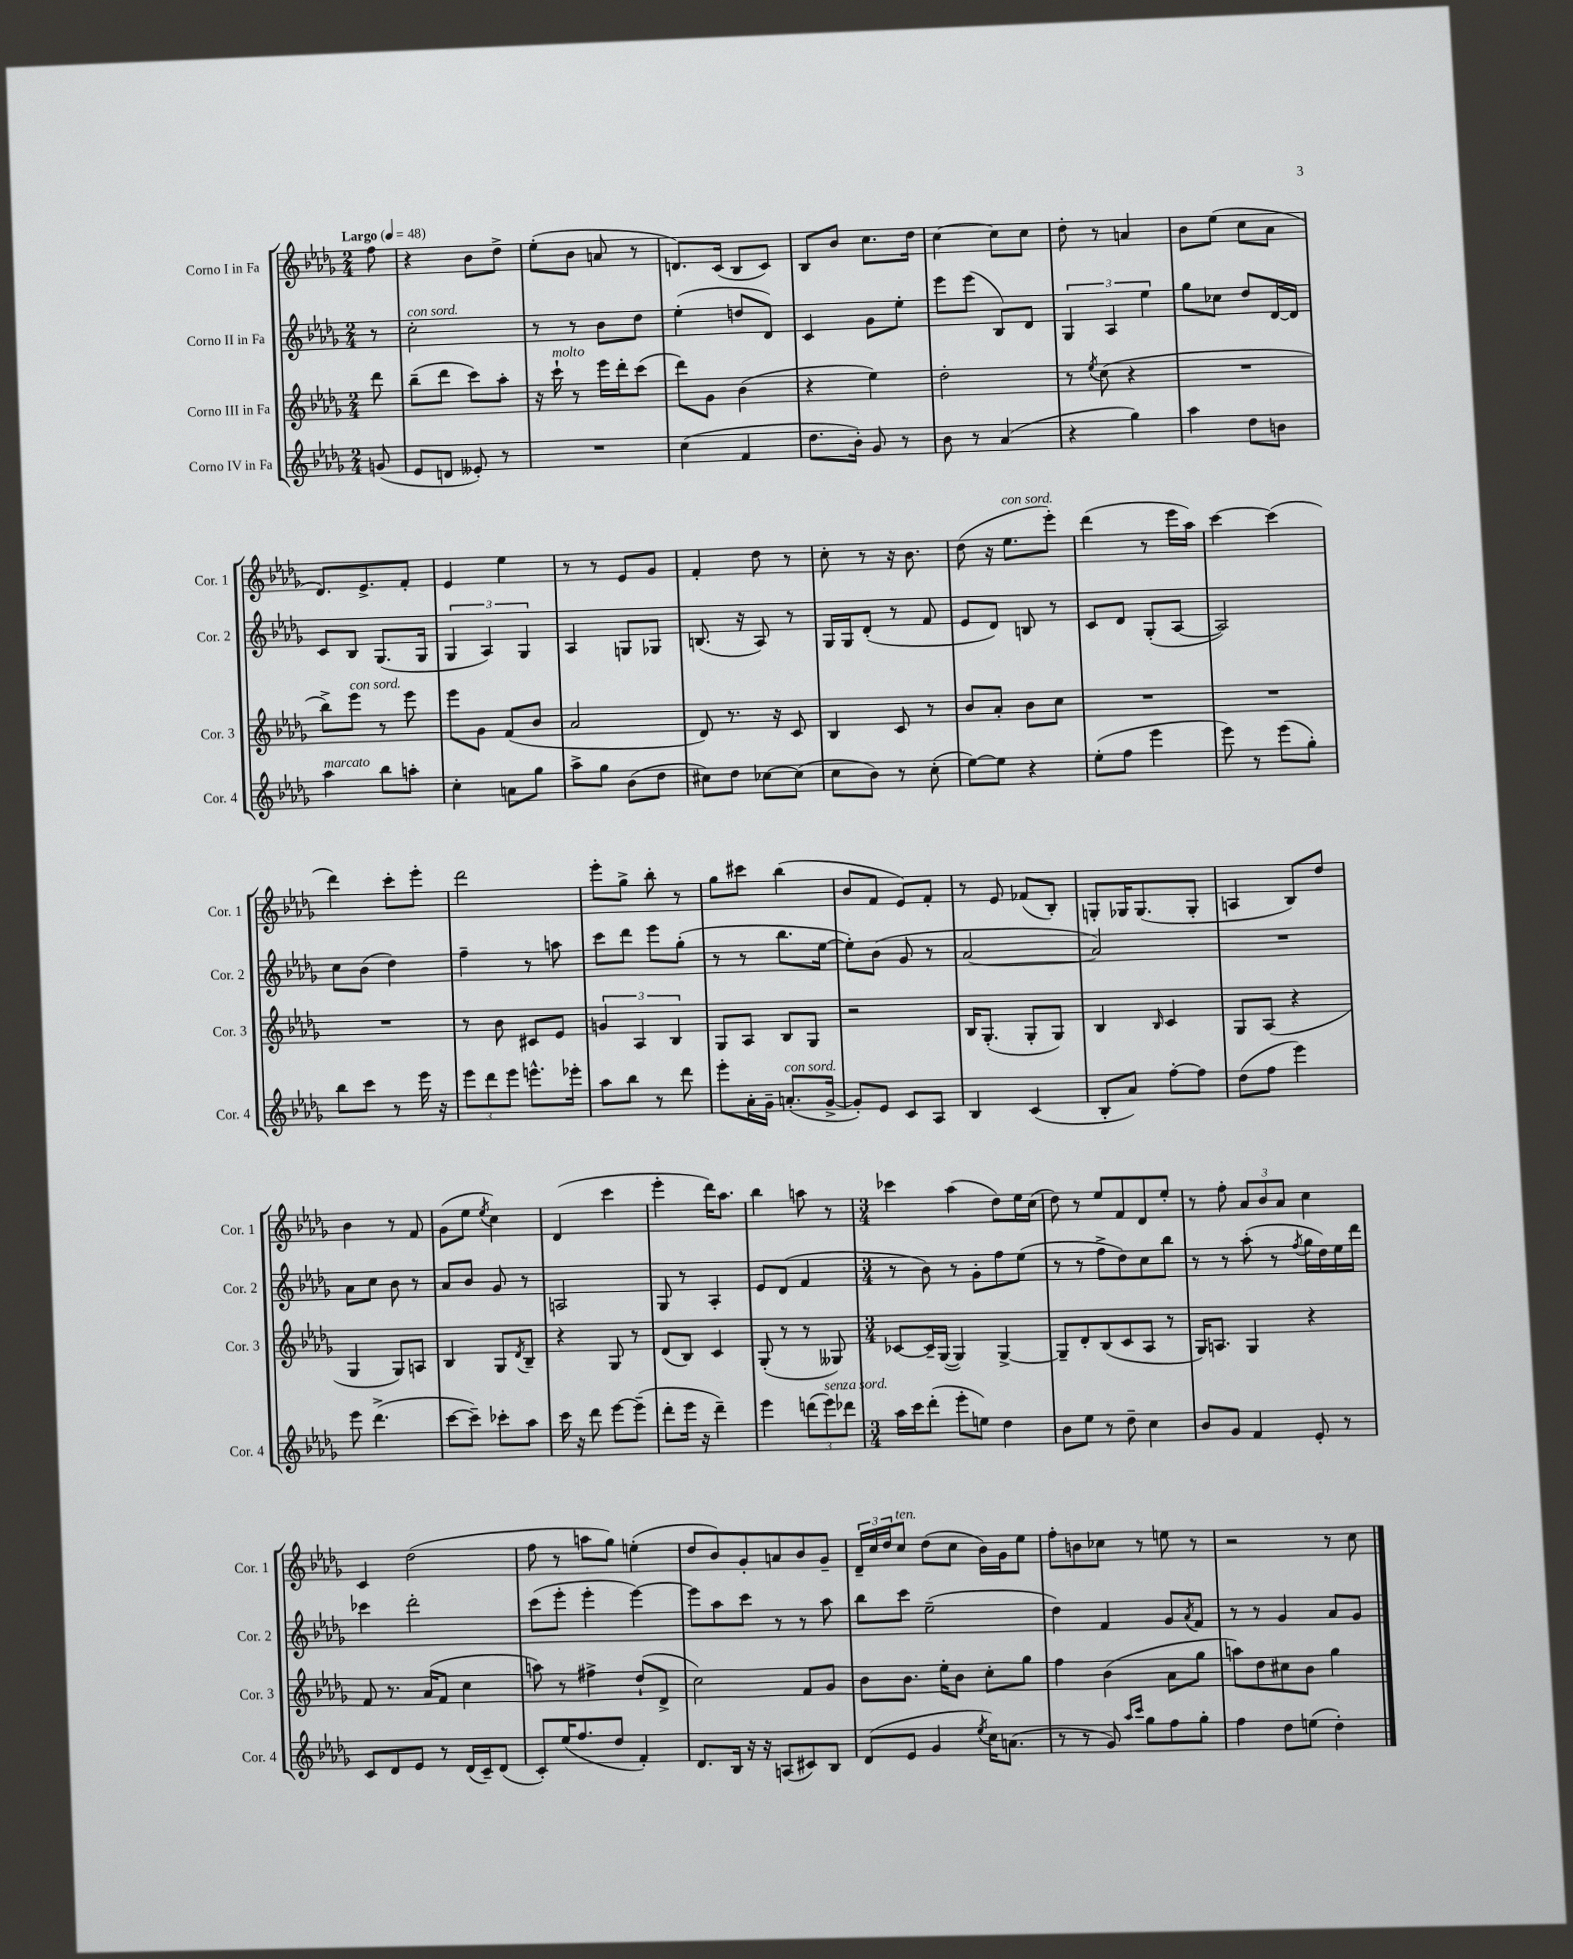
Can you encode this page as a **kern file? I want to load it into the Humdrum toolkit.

**kern	**kern	**kern	**kern
*staff4	*staff3	*staff2	*staff1
*clefG2	*clefG2	*clefG2	*clefG2
*k[b-e-a-d-g-]	*k[b-e-a-d-g-]	*k[b-e-a-d-g-]	*k[b-e-a-d-g-]
*M2/4	*M2/4	*M2/4	*M2/4
*MM48	*MM48	*MM48	*MM48
(8g	8ddd-	8r	8ff
=	=	=	=
8e-	(8bb-~	2cc'	4r
8d	8ddd-	.	.
8e--')	8ccc)	.	8b-
8r	8aa-'	.	8dd-^
=	=	=	=
2r	16r	8r	(8ee-'
.	16ccc`	.	.
.	8r	8r	8b-
.	16eee-	8b-	8a
.	16ddd-'	.	.
.	(8ccc	8dd-	8r
=	=	=	=
(4cc	8ddd-)	(4ee-'	8.d)
.	8g-	.	.
.	.	.	(16c
4f	(4b-	8dd	8B-
.	.	8d-)	8c)
=	=	=	=
8.dd-	4r	4c	8B-
.	.	.	8b-
16b-')	.	.	.
8g-	4ee-)	8g-	8.cc
8r	.	8ee-'	.
.	.	.	16dd-
=	=	=	=
8b-	2dd-'	8eee-	[4cc
8r	.	(8eee-	.
(4a-	.	8B-)	8cc]
.	.	8d-	8cc
=	=	=	=
4r	8r	6G-	8dd-'
.	8qee-	.	.
.	(8cc	.	8r
.	.	6A-	.
4gg-)	4r	.	4a
.	.	6ee-	.
=	=	=	=
4aa-	2r	8gg-	8b-
.	.	8cc-	(8ee-
8dd-	.	8dd-	8cc
8b	.	[16d-	8a-
.	.	16d-]	.
=	=	=	=
4aa-	8bb-^)	8c	8.d-)
.	8eee-	8B-	.
.	.	.	8.e-^
8bb-	8r	(8.G-	.
8aa'	8eee-	.	8f'
.	.	16G-	.
=	=	=	=
4cc'	8eee-	6G-	4e-
.	8g-	.	.
.	.	6A-)	.
8a	(8f	.	4ee-
.	.	6G-	.
8gg-	8b-	.	.
=	=	=	=
8aa-^	2a-	4A-	8r
8gg-	.	.	8r
(8b-	.	8G	8e-
8dd-	.	8G-	8g-
=	=	=	=
8cc#)	8d-)	(8.B	4f'
8dd-	8.r	.	.
.	.	16r	.
[8cc-	.	8A-)	8dd-
.	16r	.	.
(8cc-]	8c	8r	8r
=	=	=	=
8cc	4B-	16G-	8cc'
.	.	16G-	.
8b-)	.	(8d-'	8r
8r	8c	8r	16r
.	.	.	8.b-
(8cc'	8r	8f	.
=	=	=	=
[8ee-)	8b-	8e-	(8dd-
8ee-]	8a-'	8d-)	16r
.	.	.	8.ee-
4r	8b-	8B	.
.	8cc	8r	8eee-')
=	=	=	=
(8ee-'	2r	8c	(4ddd-
8ff	.	8d-	.
4eee-	.	(8G-'	8r
.	.	[8A-	16eee-
.	.	.	16aa-)
=	=	=	=
8eee-)	2r	2A-])	[4ccc
8r	.	.	.
(8eee-	.	.	(4ccc]
8gg-')	.	.	.
=	=	=	=
8bb-	2r	8cc	4ddd-)
8ccc	.	(8b-	.
8r	.	4dd-)	8ccc'
16eee-	.	.	8eee-'
16r	.	.	.
=	=	=	=
12eee-	8r	4ff~	2ddd-
12ddd-	.	.	.
.	8b-	.	.
12eee-	.	.	.
8.eee^^	8c#	8r	.
.	8e-	8aa	.
16eee-'	.	.	.
=	=	=	=
8aa-	6g	8ccc	8eee-'
8bb-	.	8ddd-	8gg-^
.	6A-	.	.
8r	.	8eee-	8bb-'
.	6B-	.	.
8ddd-	.	(8gg-'	8r
=	=	=	=
8eee-'	8G-	8r	8gg-
16a-'	8A-	8r	8ccc#
16g-~	.	.	.
(8.a'	8B-	8.bb-	(4bb-
.	8G-	.	.
[16g-^	.	[16ee-	.
=	=	=	=
8g-'])	2r	8ee-'])	8b-
8e-	.	(8b-	8f
8c	.	8g-	8e-)
8A-	.	8r	8f'
=	=	=	=
4B-	16B-	[2a-	8r
.	(8.G-'	.	.
.	.	.	8e-
(4c	8G-'	.	(8f-
.	8G-)	.	8B-')
=	=	=	=
8B-'	4B-	2a-])	8G'
8a-)	.	.	16G-
.	.	.	(8.G-
.	16qqB-	.	.
[8ff'	4c	.	.
8ff]	.	.	8G-'
=	=	=	=
(8dd-	8G-	2r	4A
8ff	(8A-	.	.
4eee-)	4r	.	8B-)
.	.	.	8dd-
=	=	=	=
8eee-	4G-	8a-	4b-
(4.ddd-^	.	8cc	.
.	8G-)	8b-	8r
.	8A	8r	8f
=	=	=	=
[8ccc	4B-	8a-	(8g-
8ccc~])	.	8b-	8ee-
.	.	.	8qee-
8ccc-'	8G-	8g-	4cc)
.	8qd-	.	.
8aa-	8B-~	8r	.
=	=	=	=
16ccc	4r	2A	(4d-
16r	.	.	.
8ddd-	.	.	.
[8eee-	8G-	.	4ccc
(8eee-~]	8r	.	.
=	=	=	=
8ddd-'	(8d-	8G-	4eee-'
16eee-	8B-)	8r	.
16r	.	.	.
4ddd-~)	4c	4A-'	16ddd-)
.	.	.	8.aa-
=	=	=	=
4eee-	(8G-'	8e-	4bb-
.	8r	(8d-	.
(12ddd	8r	4f	8aa
12eee-)	.	.	.
.	8G--)	.	8r
12ddd-	.	.	.
=	=	=	=
*M3/4	*M3/4	*M3/4	*M3/4
16aa-	[8c-	8r	4ccc-
16ccc	.	.	.
(8ddd-'	16c-~]	8b-)	.
.	([16G-	.	.
8eee-'	4G-])	8r	(4aa-
8ee)	.	8g-'	.
4dd-	[4G-^	8ff	8dd-)
.	.	(8ee-	16ee-
.	.	.	(16cc
=	=	=	=
8b-	8G-~]	8r	8dd-)
8ee-	8d-'	8r	8r
8r	(8B-	8ff^	8ee-
8dd-~	8c	8dd-)	8f
4cc	8A-	8cc	8d-
.	8r	8bb-	8ee-'
=	=	=	=
8b-	16G-)	8r	8r
.	8.A	.	.
8g-	.	8r	8ff'
4f	4G-	(8aa-'	12a-
.	.	.	12b-
.	.	8r	.
.	.	.	12a-
.	.	8qff	.
8e-'	4r	16gg-	4cc
.	.	16dd-)	.
8r	.	16ee-	.
.	.	16ddd-	.
=	=	=	=
8c	8f	4ccc-	4c
8d-	8.r	.	.
8e-	.	2ddd-'	(2dd-
.	(16a-	.	.
8r	8f	.	.
(16d-	4cc	.	.
16c~)	.	.	.
(8d-	.	.	.
=	=	=	=
8c')	8aa)	(8ccc	8ff
(16ee-	8r	8eee-'	8r
8.ff	.	.	.
.	4ff#^	4eee-'	8aa
8dd-	.	.	8gg-)
4f')	(8dd-`	[4eee-)	(4ee'
.	8d-^	.	.
=	=	=	=
8.d-	2cc)	8eee-]	8dd-
.	.	8aa-	8b-)
16B-	.	.	.
16r	.	8ccc	8g-'
16r	.	.	.
(8A	.	8r	8a
8c#)	8f	8r	8b-
8B-	8g-	8aa-	8g-~
=	=	=	=
(8d-	8b-	8bb-	24d-~
.	.	.	24cc
.	.	.	24dd-
8e-	8.b-	8ccc	8cc
4g-	.	(2ee-~	(8dd-
.	16ee-'	.	.
.	8b-	.	8cc
8qee-	.	.	.
16cc)	8cc'	.	16b-)
(8.a	.	.	16g-
.	8gg-	.	8ee-
=	=	=	=
8r	4ff	4dd-)	8ff'
8r	.	.	8b
8g-)	(4b-	4f	8cc-
16qqaa-	.	.	.
16qqccc	.	.	.
8gg-	.	.	8r
8ff	8a-	8g-	8ee
.	.	8qa-	.
8gg-'	8gg-	8f	8r
=	=	=	=
4ff	8aa)	8r	2r
.	8dd-	8r	.
8dd-	8cc#	4g-	.
(8ee	8b-	.	.
4dd-')	4gg-	8a-	8r
.	.	8g-	8cc
==	==	==	==
*-	*-	*-	*-
